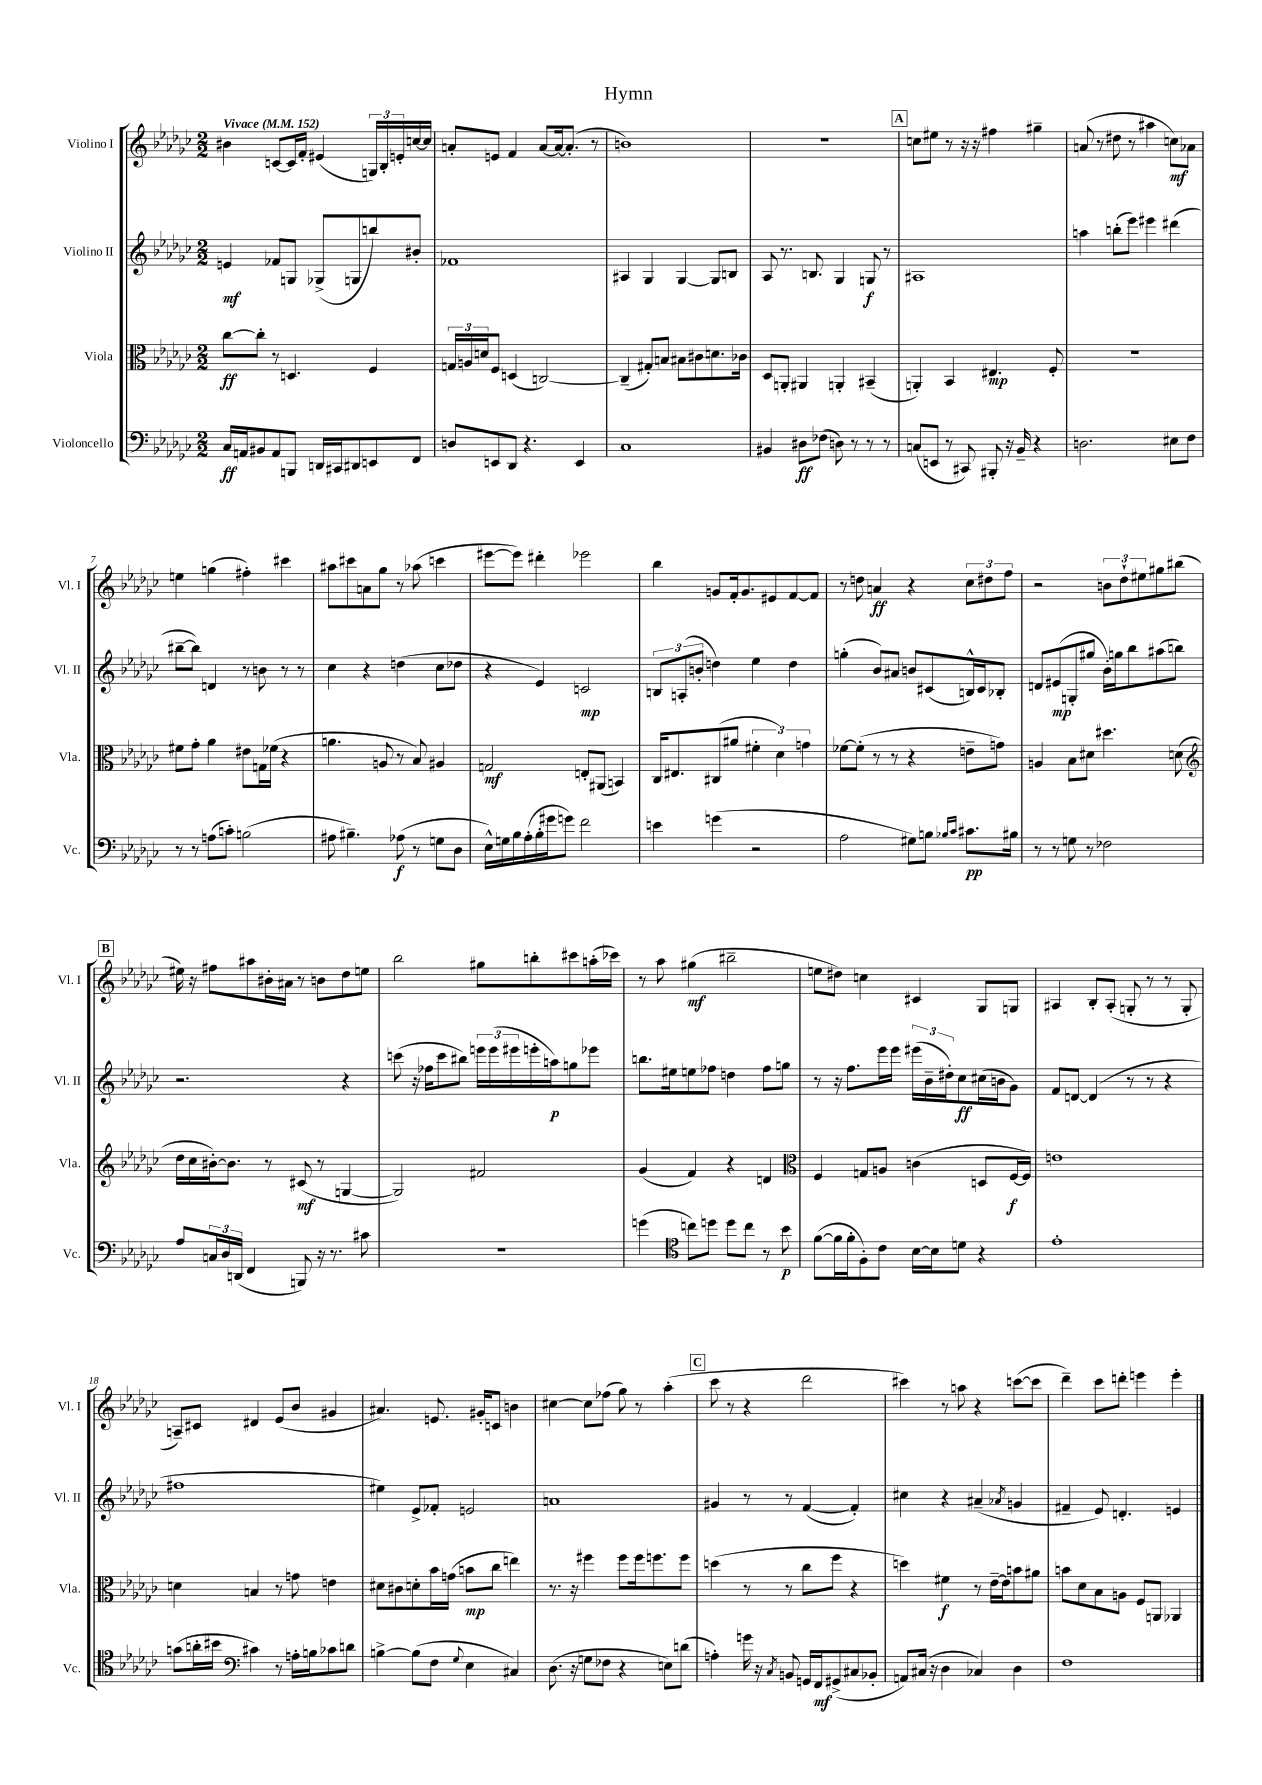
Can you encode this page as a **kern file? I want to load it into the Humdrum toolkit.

**kern	**dynam	**kern	**dynam	**kern	**dynam	**kern	**dynam
*part4	*part4	*part3	*part3	*part2	*part2	*part1	*part1
*staff4	*staff4	*staff3	*staff3	*staff2	*staff2	*staff1	*staff1
*I"Violoncello	*	*I"Viola	*	*I"Violino II	*	*I"Violino I	*
*I'Vc.	*	*I'Vla.	*	*I'Vl. II	*	*I'Vl. I	*
*clefF4	*	*clefC3	*	*clefG2	*	*clefG2	*
*k[b-e-a-d-g-c-]	*	*k[b-e-a-d-g-c-]	*	*k[b-e-a-d-g-c-]	*	*k[b-e-a-d-g-c-]	*
*M2/2	*	*M2/2	*	*M2/2	*	*M2/2	*
*MM152	*	*MM152	*	*MM152	*	*MM152	*
=1	=1	=1	=1	=1	=1	=1	=1
!	!	!	!	!	!	!LO:TX:a:B:t=Vivace	!
16C-/LL	ff	[8cc-\L	ff	4en/	mf	4b#X\	.
16AAn/J	.	.	.	.	.	.	.
8BB#X/	.	8cc-'\J]	.	.	.	.	.
8AA/	.	8r	.	8f-X/L	.	[8cn/L	.
8BBBn/J	.	4.Dn/	.	8Gn/J	.	16c/L]	.
.	.	.	.	.	.	16f'/JJ	.
16DDn/LL	.	.	.	(8G-X^/L	.	(4e#X/	.
16CC#X/J	.	.	.	.	.	.	.
8DD#X/	.	.	.	8Gn/	.	.	.
8EEn/	.	4F/	.	8bbn/)	.	24Gn/LL)	.
.	.	.	.	.	.	24B-'/	.
.	.	.	.	.	.	24en'/	.
8FF/J	.	.	.	8b#X'/J	.	[16ccn/	.
.	.	.	.	.	.	16cc/JJ]	.
=2	=2	=2	=2	=2	=2	=2	=2
8Dn/L	.	24Gn/LL	.	1f-X	.	8an'/L	.
.	.	24An/	.	.	.	.	.
.	.	24dn/J	.	.	.	.	.
8EEn/	.	8F/J	.	.	.	8en/J	.
8DD-/J	.	(4Dn/	.	.	.	4f/	.
4.r	.	.	.	.	.	.	.
.	.	[2Cn/)	.	.	.	[8a/L	.
.	.	.	.	.	.	16a/k_	.
.	.	.	.	.	.	(8.a'/J]	.
4EE/	.	.	.	.	.	.	.
.	.	.	.	.	.	8r	.
=3	=3	=3	=3	=3	=3	=3	=3
1C-	.	(4C~/]	.	4A#X/	.	1bn)	.
.	.	8G#X'/L)	.	4G-/	.	.	.
.	.	8Bn/J	.	.	.	.	.
.	.	8B#X\L	.	[4G-/	.	.	.
.	.	8c#X\	.	.	.	.	.
.	.	8.dn\	.	8G-/L]	.	.	.
.	.	.	.	8Bn/J	.	.	.
.	.	16c-X\Jk	.	.	.	.	.
=4	=4	=4	=4	=4	=4	=4	=4
4BB#X/	.	8D-/L	.	8A-/	.	1r	.
.	.	8AAn'/J	.	8.r	.	.	.
8D#X\L	ff	4AA#X/	.	.	.	.	.
.	.	.	.	8.Bn/	.	.	.
(8F-X\J	.	.	.	.	.	.	.
8Dn\)	.	4AAn'/	.	4G-/	.	.	.
8r	.	.	.	.	.	.	.
8r	.	(4BB#X~/	.	8Gn/	f	.	.
8r	.	.	.	8r	.	.	.
!!LO:REH:place=s1:t=A
=5	=5	=5	=5	=5	=5	=5	=5
(8Cn/L	.	4AAn'/)	.	1A#X	.	8ccn\L	.
8EEn/J	.	.	.	.	.	8ee#X\J	.
8r	.	4BB-/	.	.	.	8r	.
8CC#X/)	.	.	.	.	.	16r	.
.	.	.	.	.	.	16r	.
8BBB#X'/	.	4.E#X/	mp	.	.	4ff#X\	.
16r	.	.	.	.	.	.	.
16BB-~/	.	.	.	.	.	.	.
4r	.	.	.	.	.	4gg#X~\	.
.	.	8F'/	.	.	.	.	.
=6	=6	=6	=6	=6	=6	=6	=6
2.Dn\	.	1r	.	4aan\	.	(8an/	.
.	.	.	.	.	.	8r	.
.	.	.	.	(8bbn'\L	.	8dd#X\	.
.	.	.	.	8eee-\J)	.	8r	.
.	.	.	.	4eee#X\	.	4aa#X\	.
8E#X\L	.	.	.	(4ddd#X\	.	8ccn\L)	mf
8F\J	.	.	.	.	.	8a-X\J	.
!!LO:LB:g=z
=7	=7	=7	=7	=7	=7	=7	=7
8r	.	8f#X\L	.	[8bb#X~\L	.	4een\	.
8r	.	8g-'\J	.	8bb#\J])	.	.	.
(8An\L	.	4a-\	.	4dn/	.	(4ggn\	.
8cn'\J)	.	.	.	.	.	.	.
(2Bn\	.	8e#X\L	.	8r	.	4ff#X'\)	.
.	.	16Gn\L	.	8bn\	.	.	.
.	.	(16f-X\JJ	.	.	.	.	.
.	.	4r	.	8r	.	4ccc#X\	.
.	.	.	.	8r	.	.	.
=8	=8	=8	=8	=8	=8	=8	=8
8A#X\	.	4.an\	.	4cc-\	.	8aa#X\L	.
4.B#X~\)	.	.	.	.	.	8ccc#X\	.
.	.	.	.	4r	.	8an\	.
.	.	8An/	.	.	.	8gg-\J	.
(8A-X\	f	8r	.	(4ddn\	.	8r	.
8r	.	8B-/)	.	.	.	(8aa-X\	.
8Gn\L	.	4A#X/	.	8cc-\L	.	4cccn\	.
8D-\J	.	.	.	8dd-X\J	.	.	.
=9	=9	=9	=9	=9	=9	=9	=9
16E-^^\LL)	.	2Gn/	mf	4r	.	[8eee#X\L	.
16Gn\	.	.	.	.	.	.	.
16B-\	.	.	.	.	.	8eee#\J])	.
(16A-'\	.	.	.	.	.	.	.
16B-'\	.	.	.	4e-/)	.	4ddd#X'\	.
16g#X\J	.	.	.	.	.	.	.
8gn\J)	.	.	.	.	.	.	.
2f\	.	8En'/L	.	2cn/	mp	2eee-X\	.
.	.	(8AA#X/J	.	.	.	.	.
.	.	4BBn/)	.	.	.	.	.
=10	=10	=10	=10	=10	=10	=10	=10
4en\	.	16C-/KL	.	12Bn/L	.	4bb-\	.
.	.	8.E#X/	.	.	.	.	.
.	.	.	.	(12An'/	.	.	.
.	.	.	.	12bn'/J	.	.	.
(4gn\	.	(8C#X/	.	4ddn\)	.	8gn/L	.
.	.	8a#X/J	.	.	.	16f'/k	.
.	.	.	.	.	.	8.g/	.
2r	.	6f#X'\	.	4ee-\	.	.	.
.	.	.	.	.	.	8e#X/	.
.	.	6d-\)	.	.	.	.	.
.	.	.	.	4dd\	.	[8f/	.
.	.	6gn\	.	.	.	.	.
.	.	.	.	.	.	8f/J]	.
=11	=11	=11	=11	=11	=11	=11	=11
2A-\	.	[8f-X\L	.	(4ggn'\	.	8r	.
.	.	(8f-'\J]	.	.	.	8ddn\	.
.	.	8r	.	8b-/L)	.	4an/	ff
.	.	8r	.	8a#X/J	.	.	.
8G#X\L)	.	4r	.	8bn/L	.	4r	.
8Bn\J	.	.	.	(8c#X/	.	.	.
16qqB-X/LL	.	.	.	.	.	.	.
16qqc-/JJ	.	.	.	.	.	.	.
8.c#X\L	pp	8en~\L	.	16Bn^^/L)	.	12cc-\L	.
.	.	.	.	16c#/J	.	.	.
.	.	.	.	.	.	12dd#X\	.
.	.	8gn\J)	.	8B-X'/J	.	.	.
.	.	.	.	.	.	12ff\J	.
16B#X\Jk	.	.	.	.	.	.	.
=12	=12	=12	=12	=12	=12	=12	=12
8r	.	4An/	.	8dn/L	.	2r	.
8r	.	.	.	(8e#X/	mp	.	.
8Gn\	.	8B-\L	.	8Gn'/	.	.	.
8r	.	8d#X\J	.	8gg#X/J	.	.	.
2F-X\	.	4.dd#X\	.	16b-'\LL)	.	12bn\L	.
.	.	.	.	16ggn\J	.	.	.
.	.	.	.	.	.	12dd-`\	.
.	.	.	.	8bb-\	.	.	.
.	.	.	.	.	.	12ee#X\	.
.	.	.	.	(8aa#X\	.	8gg#X\	.
.	.	(8dn\	.	8bbn\J)	.	(8bb#X\J	.
!!LO:LB:g=z
!!LO:REH:place=s1:t=B
=13	=13	=13	=13	=13	=13	=13	=13
*	*	*clefG2	*	*	*	*	*
8A-/L	.	16dd-\LL	.	2.r	.	16ee#X\)	.
.	.	16cc-\	.	.	.	16r	.
24Cn/L	.	[16b#X'\J)	.	.	.	8ff#X\L	.
24D-/	.	.	.	.	.	.	.
.	.	8.b#\J]	.	.	.	.	.
(24DDn/JJ	.	.	.	.	.	.	.
4FF/	.	.	.	.	.	8aa#X\	.
.	.	8r	.	.	.	16b#X'\L	.
.	.	.	.	.	.	16a#X\JJ	.
8BBBn/)	.	(8c#X/	mf	.	.	8r	.
16r	.	8r	.	.	.	8bn\L	.
8.r	.	.	.	.	.	.	.
.	.	[4Gn/	.	4r	.	8dd-\	.
8c#X\	.	.	.	.	.	8een\J	.
=14	=14	=14	=14	=14	=14	=14	=14
1r	.	2G/])	.	(8cccn\	.	2bb-\	.
.	.	.	.	16r	.	.	.
.	.	.	.	16ff-X\KL	.	.	.
.	.	.	.	8ccc\	.	.	.
.	.	.	.	8bb#X\J)	.	.	.
.	.	2f#X/	.	24eeen\LL	.	8gg#X\L	.
.	.	.	.	(24eee\	.	.	.
.	.	.	.	24eee#X\	.	.	.
.	.	.	.	16eeen'\	.	8bbn'\	.
.	.	.	.	16aan\J)	p	.	.
.	.	.	.	8ggn\	.	8ccc#X\	.
.	.	.	.	8eee-X\J	.	(16aan'\L	.
.	.	.	.	.	.	16ccc-X\JJ)	.
=15	=15	=15	=15	=15	=15	=15	=15
(4gn\	.	(4g-/	.	8.bbn\L	.	8r	.
.	.	.	.	.	.	8aa-\	.
.	.	.	.	16ee#X\k	.	.	.
*clefC4	*	*	*	*	*	*	*
8ccn\L)	.	4f/)	.	8een\	.	(4gg#X\	mf
8ddn\J	.	.	.	8ff-X\J	.	.	.
8dd\L	.	4r	.	4ddn\	.	2bb#X~\	.
8cc\J	.	.	.	.	.	.	.
8r	.	4dn/	.	8ff-\L	.	.	.
8b-\	p	.	.	8ggn\J	.	.	.
=16	=16	=16	=16	=16	=16	=16	=16
*	*	*clefC3	*	*	*	*	*
([8f\L	.	4F/	.	8r	.	8een\L	.
16f\L]	.	.	.	16r	.	8dd#X\J)	.
16f'\J	.	.	.	8.ff\L	.	.	.
8F'\)	.	8Gn/L	.	.	.	4ccn\	.
8c-\J	.	8An/J	.	16eee-\L	.	.	.
.	.	.	.	16eee-\JJ	.	.	.
[16B-\LL	.	(4cn\	.	(24eee#X\LL	.	4c#X/	.
.	.	.	.	24b-~\	.	.	.
16B-\J]	.	.	.	.	.	.	.
.	.	.	.	24dd#X'\J)	.	.	.
8dn\J	.	.	.	8cc-\	ff	.	.
4r	.	8Dn/L	.	(16cc#X\L	.	8G-/L	.
.	.	.	.	16bn\J	.	.	.
.	.	[16F/L	f	8g-\J)	.	8Gn/J	.
.	.	16F/JJ])	.	.	.	.	.
=17	=17	=17	=17	=17	=17	=17	=17
1e-'	.	1en	.	8f/L	.	4A#X/	.
.	.	.	.	[8dn/J	.	.	.
.	.	.	.	(4d/]	.	8B-'/L	.
.	.	.	.	.	.	(8A#'/J	.
.	.	.	.	8r	.	8Gn'/	.
.	.	.	.	8r	.	8r	.
.	.	.	.	4r	.	8r	.
.	.	.	.	.	.	8G'/	.
!!LO:LB:g=z
=18	=18	=18	=18	=18	=18	=18	=18
(8gn\L	.	4dn\	.	1ff#X	.	8An~/L)	.
16an'\L	.	.	.	.	.	8c#X/J	.
16b#X\JJ	.	.	.	.	.	.	.
*clefF4	*	*	*	*	*	*	*
4c#X\)	.	4Bn/	.	.	.	4d#X/	.
8r	.	8r	.	.	.	(8e-/L	.
16An'\LL	.	8gn\	.	.	.	8b-/J	.
16Bn\J	.	.	.	.	.	.	.
8c-X\	.	4en\	.	.	.	4g#X/	.
8dn\J	.	.	.	.	.	.	.
=19	=19	=19	=19	=19	=19	=19	=19
[4Bn^\	.	8d#X\L	.	4ee#X\)	.	4.a#X/)	.
.	.	8c#X\	.	.	.	.	.
(8B\L]	.	8dn'\	.	8e-^/L	.	.	.
8F\J	.	16b-\L	.	8f-X'/J	.	8.en/	.
.	.	(16gn\JJ	.	.	.	.	.
8qqG-/	.	.	.	.	.	.	.
4E-\	.	8bn\L	mp	2en/	.	.	.
.	.	.	.	.	.	16g#X'/KL	.
.	.	8cc-\J	.	.	.	8cn/J	.
4C#X/)	.	4een\)	.	.	.	4bn\	.
=20	=20	=20	=20	=20	=20	=20	=20
(8.D-\	.	8.r	.	1an	.	[4cc#X\	.
16r	.	16r	.	.	.	.	.
8Gn\L	.	4ff#X\	.	.	.	8cc#\L]	.
8F-X\J	.	.	.	.	.	(8ff-X\J	.
4r	.	8ff#\L	.	.	.	8gg-\)	.
.	.	16ff#\k	.	.	.	8r	.
.	.	8.ffn\	.	.	.	.	.
8En\L)	.	.	.	.	.	(4aa-'\	.
(8dn\J	.	8ff\J	.	.	.	.	.
!!LO:REH:place=s1:t=C
=21	=21	=21	=21	=21	=21	=21	=21
4An'\)	.	(4ddn\	.	4g#X/	.	8ccc-\	.
.	.	.	.	.	.	8r	.
16gn\	.	8r	.	8r	.	4r	.
16r	.	.	.	.	.	.	.
8qC-/	.	.	.	.	.	.	.
8BBn/	.	8r	.	8r	.	.	.
16GGn/LL	.	8cc-\L	.	([4f/	.	2ddd-\	.
16FF/J	mf	.	.	.	.	.	.
(8GG#X^/	.	8ff\J	.	.	.	.	.
8C#X/	.	4r	.	4f'/])	.	.	.
8BB-X'/J	.	.	.	.	.	.	.
=22	=22	=22	=22	=22	=22	=22	=22
8AAn/L)	.	4ddn\)	.	4cc#X\	.	4ccc#X\)	.
(16C#X/Jk	.	.	.	.	.	.	.
16r	.	.	.	.	.	.	.
4D-\	.	4f#X\	f	4r	.	8r	.
.	.	.	.	.	.	8aan\	.
4C-X/)	.	8r	.	(4a#X~/	.	4r	.
.	.	[16e-~\LL	.	.	.	.	.
.	.	16e-\J]	.	.	.	.	.
.	.	.	.	8qa-X/	.	.	.
4D-\	.	8bn\	.	4gn/	.	([8cccn\L	.
.	.	8a#X\J	.	.	.	8ccc\J]	.
=23	=23	=23	=23	=23	=23	=23	=23
1F	.	8bn\L	.	4f#X~/	.	4ddd-~\)	.
.	.	8d-\	.	.	.	.	.
.	.	8B-\	.	8e-/)	.	8ccc-\L	.
.	.	8An\J	.	4.dn'/	.	8dddn'\J	.
.	.	8F/L	.	.	.	4eeen\	.
.	.	8AAn/J	.	.	.	.	.
.	.	4AA-X/	.	4en/	.	4eee'\	.
==	==	==	==	==	==	==	==
*-	*-	*-	*-	*-	*-	*-	*-
